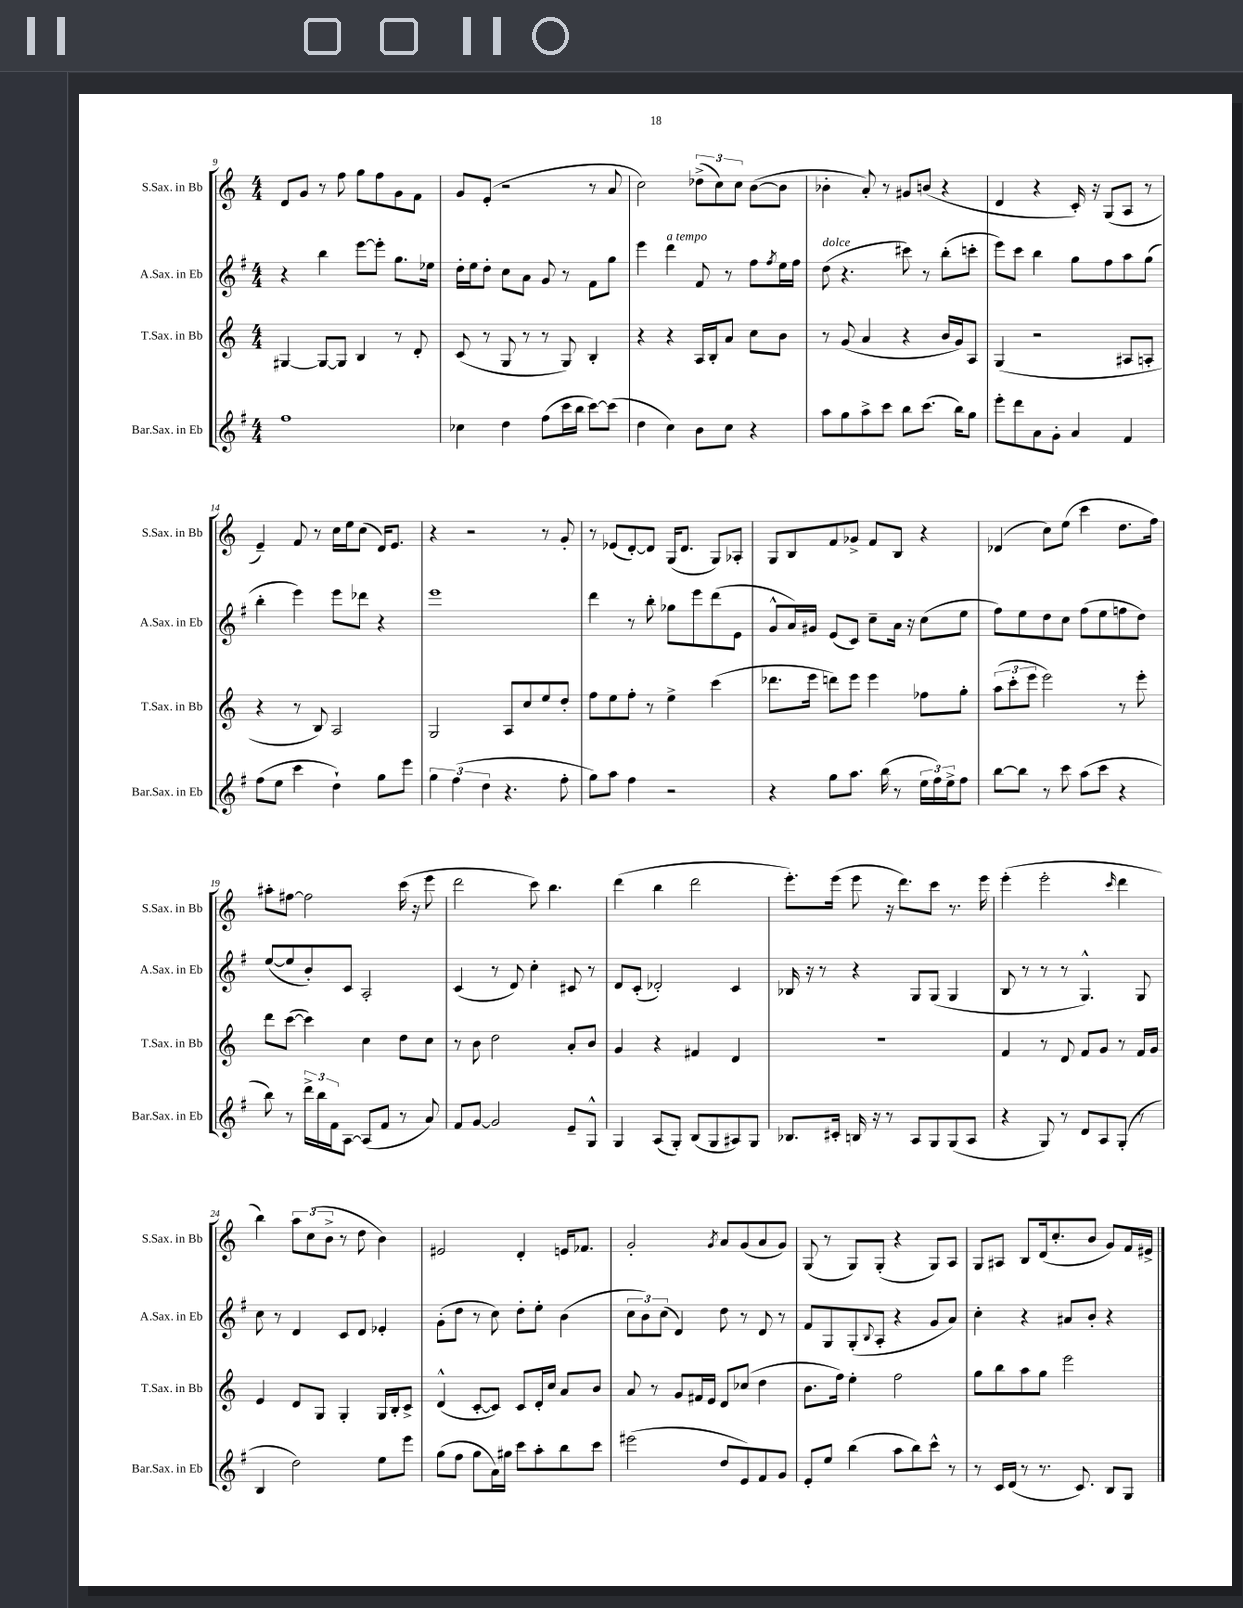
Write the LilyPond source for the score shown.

<<
\new StaffGroup <<
\new Staff = "s0" \with { instrumentName = "S.Sax. in Bb" shortInstrumentName = "S.Sax. in Bb" } {
    \clef treble \key c \major \numericTimeSignature \time 4/4
    d'8 g'8 r8 f''8 g''8 f''8 g'8 f'8 |
    g'8 e'8-.( r2 r8 a'8 |
    c''2) \tuplet 3/2 { des''8->( c''8) c''8 } b'8~( b'8 |
    bes'4-. a'8-.) r8 gis'8 b'8( r4 |
    d'4 r4 c'16-.) r16 g8( a8 r8 |
    e'4--) f'8 r8 c''16 e''16 c''8( d'16) e'8. |
    r4 r2 r8 g'8-. |
    r8 ees'8( d'8~-.) d'8 g16( d'8. g8) aes8-. |
    g8 b8 f'8 ges'8-> f'8 b8 r4 |
    des'4( c''8) e''8( c'''4 d''8. f''16) |
    ais''8-. fis''8~ fis''2 c'''16( r16 e'''8 |
    d'''2 c'''8) b''4. |
    d'''4( b''4 d'''2 |
    e'''8.-.) e'''16( e'''8 r16 d'''8.) c'''8 r8. e'''16 |
    e'''4-.( e'''2-. \grace { c'''16 } d'''4 |
    b''4) \tuplet 3/2 { a''8 c''8( b'8-> } r8 d''8 b'4) |
    eis'2 d'4-. e'16 fes'8. |
    g'2-. \acciaccatura { g'8 } a'8 g'8( a'8 g'8) |
    g8( r8 g8) g8-.( r4 g8) a8 |
    g8 ais8 b8 d'16( c''8.-. b'8 g'8) f'16 eis'16-> \bar "|." |
}
\new Staff = "s1" \with { instrumentName = "A.Sax. in Eb" shortInstrumentName = "A.Sax. in Eb" } {
    \clef treble \key g \major \numericTimeSignature \time 4/4
    r4 b''4 e'''8~ e'''8-. g''8. ees''16 |
    d''16-. e''16 d''8-. c''8 a'8 g'8 r8 fis'8 g''8 |
    e'''4 d'''4^\markup { \italic "a tempo" } fis'8 r8 fis''8 \acciaccatura { fis''8 } e''16 fis''16 |
    d''8^\markup { \italic "dolce" }( r4. cis'''8) r8 b''8-.( c'''8-. |
    e'''8) c'''8 b''4 g''8 fis''8 a''8 g''8( |
    b''4-. e'''4) e'''8 des'''8 r4 |
    e'''1 |
    d'''4 r8 b''8-. ges''8 e'''8 d'''8( e'8 |
    g'8-^ a'16) gis'16 e'8( c'8) c''8-- a'16 r16 c''8( e''8 |
    fis''8) e''8 d''8 c''8 fis''8( e''8 f''8 d''8) |
    e''8~( e''8 b'8-.) c'8 a2-. |
    c'4( r8 d'8) c''4-. cis'8 r8 |
    d'8 c'8-.( des'2-.) c'4 |
    bes16 r16 r8 r4 g8 g8( g4 |
    b8 r8 r8 r8 g4.-^) g8 |
    c''8 r8 d'4 c'8 d'8 ees'4-. |
    g'8-.( d''8 r8 c''8) d''8-. e''8-. b'4( |
    \tuplet 3/2 { c''8 b'8) c''8( } d'4) d''8 r8 d'8 r8 |
    fis'8 g8 g8-.( \appoggiatura { b8 } a8-. r4 g'8 a'8) |
    c''4-. r4 ais'8 b'8-. r4 \bar "|." |
}
\new Staff = "s2" \with { instrumentName = "T.Sax. in Bb" shortInstrumentName = "T.Sax. in Bb" } {
    \clef treble \key c \major \numericTimeSignature \time 4/4
    gis4~ gis8~ gis8 b4 r8 d'8-. |
    c'8( r8 g8 r8 r8 g8) b4-. |
    r4 r4 a16 b16-. a'8 c''8 b'8 |
    r8 g'8( a'4 r4 b'16 g'16) a8 |
    g4( r2 ais8 a8-. |
    r4 r8 b8) a2 |
    g2 a8 c''8 e''8 d''8-. |
    f''8 e''8 f''8-. r8 e''4-> c'''4( |
    des'''8. e'''16 d'''8) e'''8 e'''4 fes''8 g''8-. |
    \tuplet 3/2 { a''8( c'''8-. e'''8 } e'''2) r8 e'''8-. |
    d'''8 c'''8~( c'''4) c''4 d''8 c''8 |
    r8 b'8 d''2 a'8-. b'8 |
    g'4 r4 fis'4 d'4 |
    R1 |
    f'4 r8 d'8 f'8 g'8 r8 f'16 g'16 |
    e'4 d'8 g8 g4-. g16 b16-. c'8-> |
    d'4-^( c'8~-. c'8) c'8 d'16-. c''16 a'8 b'8 |
    a'8 r8 g'8 fis'16 e'16 d'8 ces''8( d''4 |
    b'8. f''16) e''4-. f''2 |
    g''8 b''8 a''8 g''8 e'''2 \bar "|." |
}
\new Staff = "s3" \with { instrumentName = "Bar.Sax. in Eb" shortInstrumentName = "Bar.Sax. in Eb" } {
    \clef treble \key g \major \numericTimeSignature \time 4/4
    fis''1 |
    ces''4 d''4 fis''8( c'''16 b''16 c'''8~) c'''8( |
    d''4 c''4) b'8 c''8 r4 |
    a''8 g''8 a''8-> c'''8 b''8 c'''8.( b''16) g''8 |
    e'''8-. d'''8 a'8 g'8-. a'4 fis'4 |
    fis''8( e''8 c'''4 d''4-!) g''8 e'''8 |
    \tuplet 3/2 { g''4 fis''4( d''4 } r4. fis''8-. |
    g''8) a''8 fis''4 r2 |
    r4 g''8 a''8. b''16( r8 \tuplet 3/2 { e''16 fis''16) e''16-> } fis''8 |
    b''8~ b''8 r8 c'''8 a''8( c'''8 r4 |
    b''8) r8 \tuplet 3/2 { d'''16-> b''16 fis'16 } a8~ a8( fis'8 r8 a'8) |
    fis'8 g'8~ g'2 e'8-- g8-^ |
    g4 a8( g8-.) b8( g8 ais8) g8 |
    bes8. cis'16-. b16 r16 r8 a8 g8 g8( a8 |
    r4 g8) r8 d'8 a8 g8-.( r8 |
    b4 d''2) e''8 e'''8 |
    g''8( fis''8 g''8 a'16) gis''16 c'''8 a''8-. b''8 c'''8 |
    eis'''2( d''8 e'8) fis'8 g'8 |
    e'8-. e''8 b''4( a''8 b''8) c'''8-^ r8 |
    r8 c'16 d'16( r8 r8. c'8.) b8 g8 \bar "|." |
}
>>
>>
\layout { \context { \Score currentBarNumber = #9 } }
